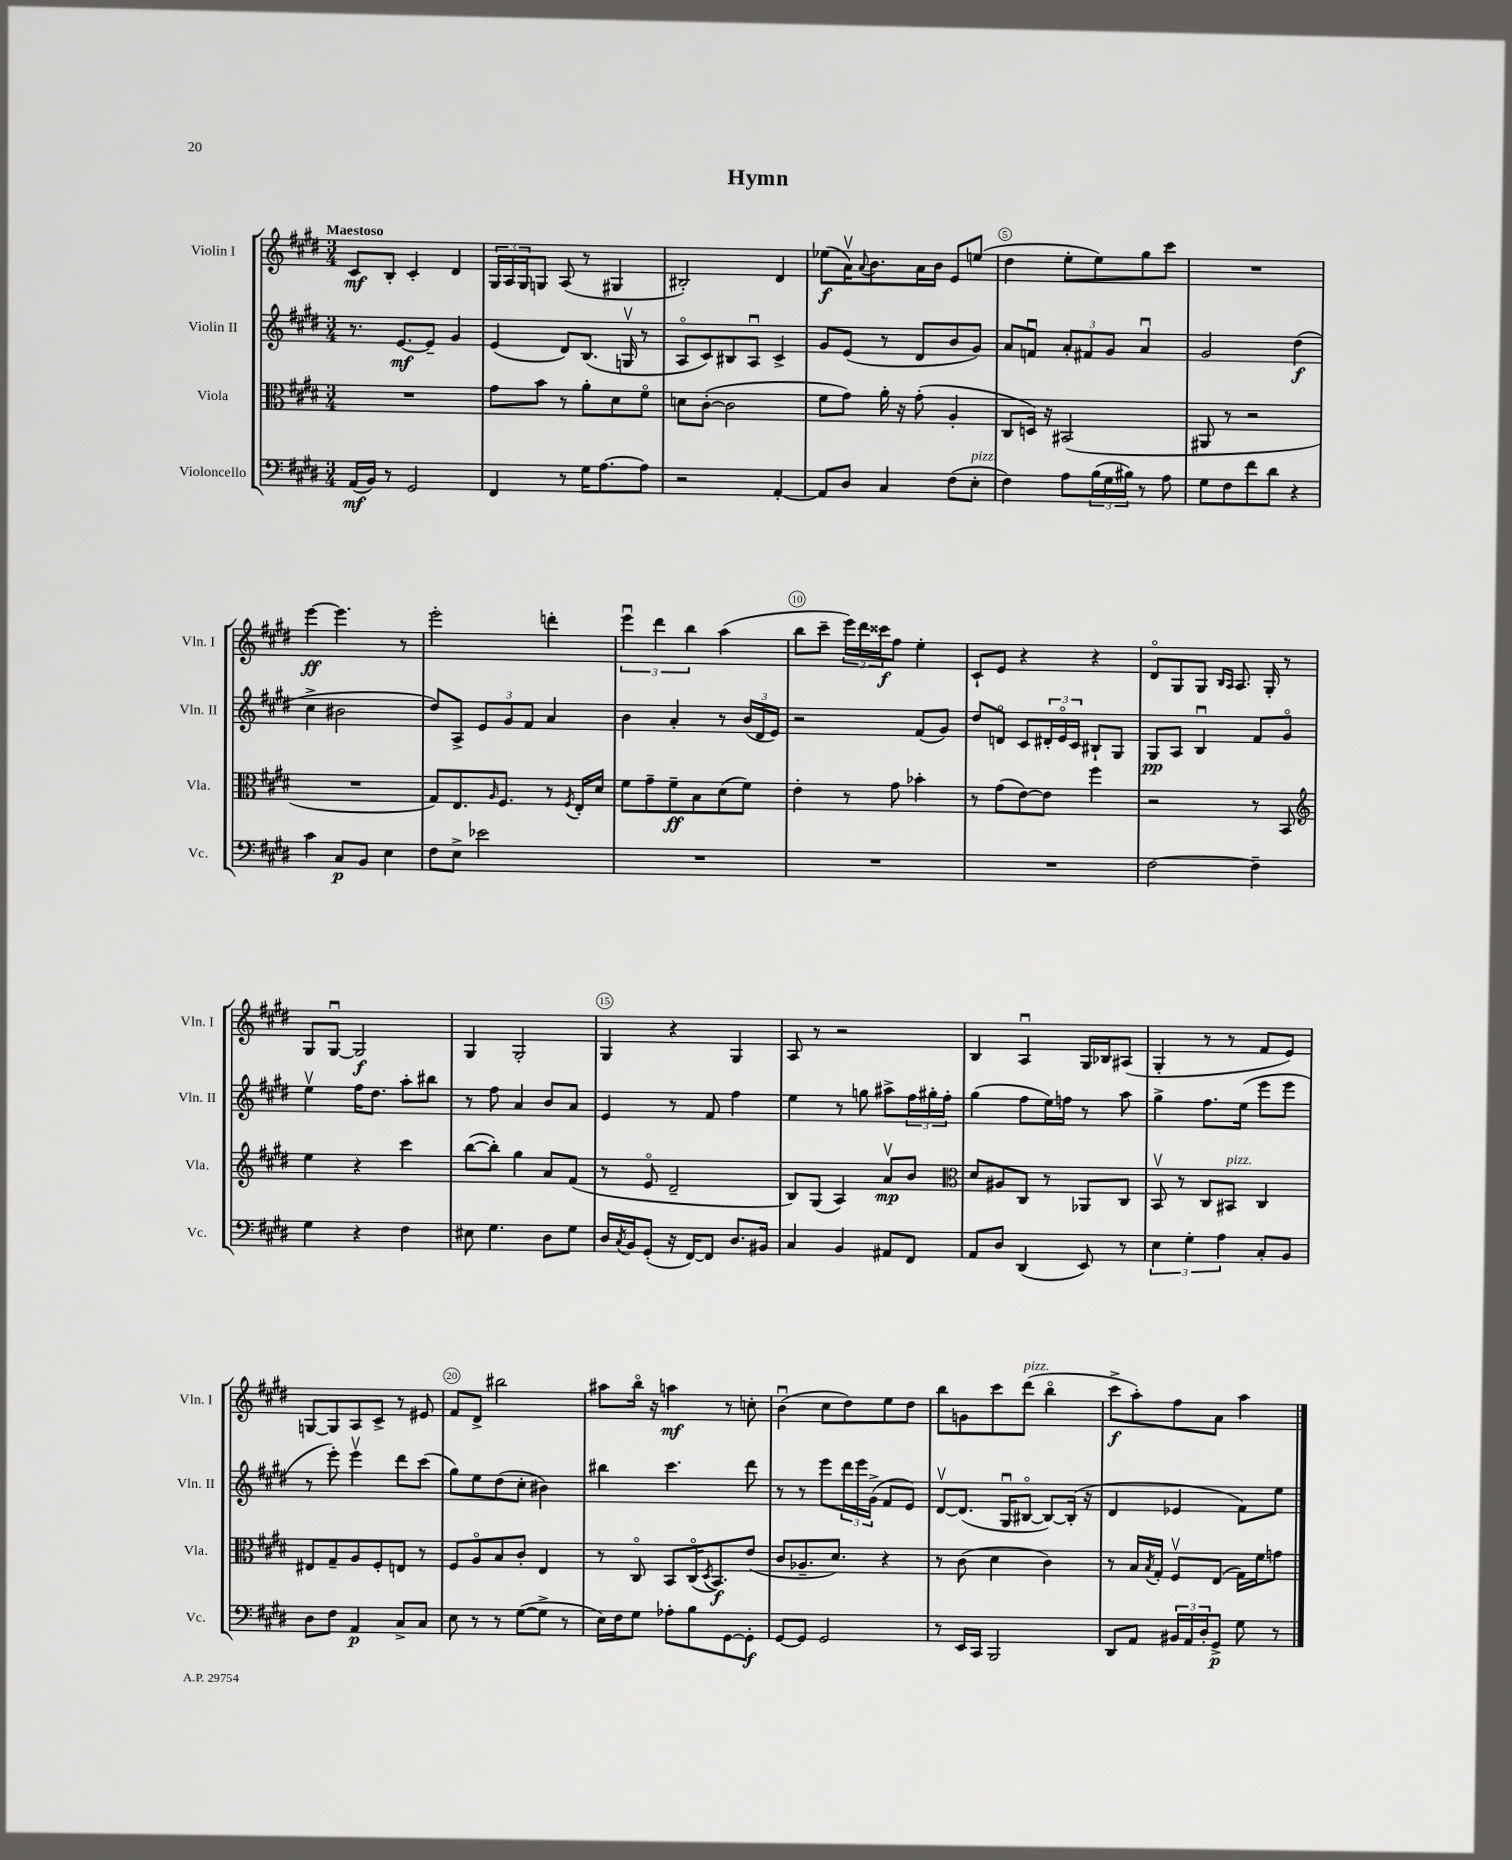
\header { title = "Hymn" }
<<
\new StaffGroup <<
\new Staff = "s0" \with { instrumentName = "Violin I" shortInstrumentName = "Vln. I" } {
    \clef treble \key e \major \numericTimeSignature \time 3/4 \tempo "Maestoso"
    cis'8\mf b8-. cis'4-. dis'4 |
    \tuplet 3/2 { gis16 a16 gis16 } g8 a8( r8 gis4 |
    bis2-.) dis'4 |
    ees''8\f( a'16\upbow) \appoggiatura { a'8 } b'8. a'16 b'16 e'8 e''8( |
    dis''4 e''8-. e''8) gis''8 cis'''8 |
    R2. |
    e'''4~\ff e'''4. r8 |
    e'''2-. d'''4-. |
    \tuplet 3/2 { e'''4\downbow dis'''4 b''4 } a''4( |
    b''8 cis'''8-- \tuplet 3/2 { e'''16) dis'''16 cisis'''16\f } fis''8 e''4-. |
    cis'8-! e'8 r4 r4 |
    dis'8\flageolet gis8 gis8 \grace { b16 a16 } a8. gis16-. r8 |
    gis8 gis8~\downbow gis2\f |
    gis4 gis2-. |
    gis4 r4 gis4 |
    a8 r8 r2 |
    b4 a4\downbow gis16 bes16 ais8( |
    gis4-. r8 r8 fis'8 e'8) |
    g8~ g8 a8 cis'8-> r8 eis'8 |
    fis'8 dis'8-> bis''2 |
    ais''8 b''16\flageolet r16 a''4\mf r8 c''8-. |
    b'4\downbow( cis''8 dis''8) e''8 dis''8 |
    b''8 g'8 cis'''8 dis'''8^\markup { \italic "pizz." }( b''4\flageolet |
    cis'''8->\f a''8-.) fis''8 a'8 a''4 \bar "|." |
}
\new Staff = "s1" \with { instrumentName = "Violin II" shortInstrumentName = "Vln. II" } {
    \clef treble \key e \major \numericTimeSignature \time 3/4
    r8. e'8.~\mf e'8-- gis'4 |
    e'4( dis'8) b8.( g16\upbow r8 |
    a8\flageolet cis'8) bis8 a8\downbow cis'4-> |
    gis'8 e'8( r8 dis'8 b'8 gis'8) |
    a'8 f'8\downbow \tuplet 3/2 { a'8-. fis'8 gis'8 } a'4\downbow |
    gis'2 dis''4\f( |
    cis''4-> bis'2 |
    dis''8) a8-> \tuplet 3/2 { e'8 gis'8 fis'8 } a'4 |
    b'4 a'4-. r8 \tuplet 3/2 { b'16( dis'16 e'16) } |
    r2 fis'8( gis'8) |
    dis''8 d'8\flageolet cis'8 \tuplet 3/2 { dis'16-. e'16\flageolet cis'16 } bis8-! gis8 |
    gis8\pp a8 b4\downbow fis'8 gis'8\flageolet |
    e''4\upbow fis''16 dis''8. a''8-. bis''8 |
    r8 fis''8 a'4 b'8 a'8 |
    e'4 r8 fis'8 fis''4 |
    e''4 r8 g''8 ais''8-> \tuplet 3/2 { fis''16 gis''16-. fis''16-. } |
    gis''4( fis''8 e''16) f''16 r8 a''8 |
    gis''4-> fis''8. e''16( e'''8 e'''8 |
    r8 e'''8-.) e'''4\upbow dis'''8 cis'''8( |
    gis''8) e''8 dis''8( cis''8-. bis'4) |
    bis''4 cis'''4. dis'''8 |
    r8 r8 e'''8 \tuplet 3/2 { dis'''16 e'''16 gis'16->( } fis'8 e'8) |
    dis'8~\upbow dis'8.( gis16\downbow bis8~\flageolet bis8~) bis16-.( r16 |
    dis'4 ees'4 fis'8) e''8 \bar "|." |
}
\new Staff = "s2" \with { instrumentName = "Viola" shortInstrumentName = "Vla." } {
    \clef alto \key e \major \numericTimeSignature \time 3/4
    R2. |
    gis'8 b'8 r8 a'8-. dis'8 fis'8\flageolet |
    d'8 cis'8~-.( cis'2 |
    fis'8 gis'8) a'16-. r16 gis'8-.( a4-. |
    cis8 d16) r16 bis,2( |
    ais,8 r8 r2 |
    R2. |
    gis8) e8. \grace { a16 } fis8. r8 \acciaccatura { fis8 } e16-. dis'16 |
    fis'8 gis'8-- fis'8--\ff b8 dis'8( fis'8) |
    e'4-. r8 gis'8 bes'4-. |
    r8 gis'8( e'8~) e'8 fis''4 |
    r2 r8 b,8 |
    \clef treble e''4 r4 cis'''4 |
    b''8~( b''8-.) gis''4 a'8 fis'8( |
    r8 e'8\flageolet dis'2-- |
    b8) gis8( a4) a'8\upbow\mp b'8 |
    \clef alto dis'8 ais8 cis8 r8 aes,8 cis8 |
    b,8\upbow r8 cis8 bis,8^\markup { \italic "pizz." } cis4 |
    eis8 gis8-- a8 fis8-. e8 r8 |
    fis8 a8\flageolet b8 cis'8-. e4 |
    r8 cis8\flageolet b,8 cis16\flageolet( \acciaccatura { dis8 } b,8.\f) e'8( |
    cis'8 aes8.-- dis'8.) r4 |
    r8 cis'8( dis'4 cis'4) |
    r8 b16 \acciaccatura { b8 } gis16-. fis8\upbow e8( gis16) fis'16 g'8 \bar "|." |
}
\new Staff = "s3" \with { instrumentName = "Violoncello" shortInstrumentName = "Vc." } {
    \clef bass \key e \major \numericTimeSignature \time 3/4
    a,16\mf( b,16) r8 gis,2 |
    fis,4 r8 gis16 a8.~ a8 |
    r2 a,4~-. |
    a,8 dis8 cis4 fis8( e8-.^\markup { \italic "pizz." } |
    fis4) a8 \tuplet 3/2 { b16( gis16 bis16) } r8 a8 |
    gis8 fis8 fis'8 dis'8 r4 |
    cis'4 cis8\p b,8 e4 |
    fis8 e8-> ees'2 |
    R2. |
    R2. |
    R2. |
    fis2~ fis4-- |
    gis4 r4 fis4 |
    eis8 gis4. dis8 gis8 |
    dis16 \acciaccatura { cis8 } b,16 gis,8-.( r16 fis,16~) fis,8 dis8. bis,16 |
    cis4 b,4 ais,8 fis,8 |
    a,8 dis8 dis,4( e,8) r8 |
    \tuplet 3/2 { e4 gis4-. a4 } cis8-. b,8 |
    dis8 fis8 a,4\p cis8-> cis8 |
    e8 r8 r8 gis8~( gis8-> r8 |
    e16) fis16 gis8 aes8-. b8 gis,8~ gis,8-.\f |
    gis,8~ gis,8 gis,2 |
    r8 e,16 cis,16 b,,2 |
    dis,8 a,8 \tuplet 3/2 { bis,16 a,16 dis16-. } gis,8->\p gis8 r8 \bar "|." |
}
>>
>>
\layout { \context { \Score \override BarNumber.break-visibility = ##(#f #t #t) barNumberVisibility = #(every-nth-bar-number-visible 5) \override BarNumber.stencil = #(make-stencil-circler 0.1 0.3 ly:text-interface::print) } }
